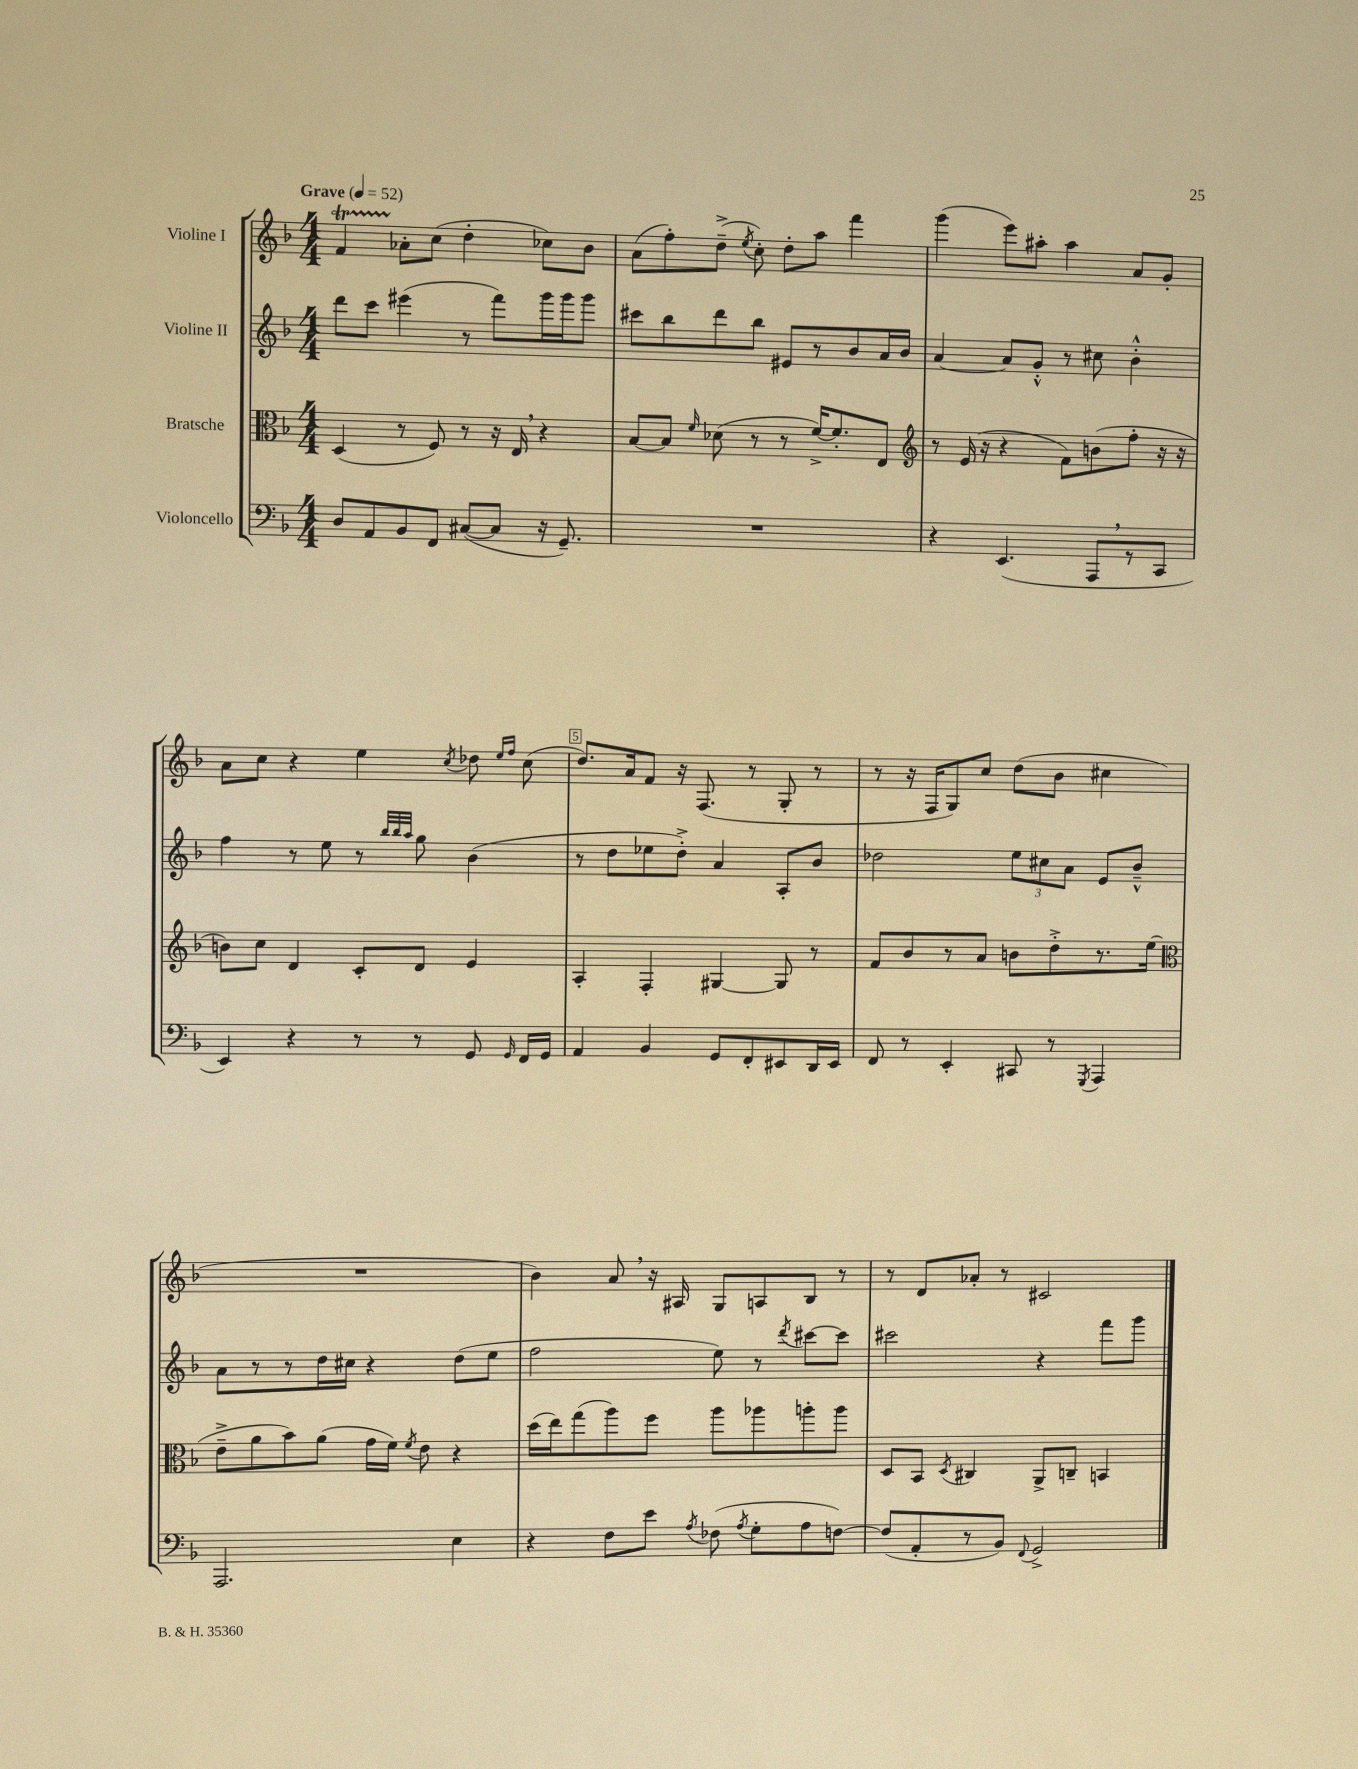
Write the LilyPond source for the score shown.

<<
\new StaffGroup <<
\new Staff = "s0" \with { instrumentName = "Violine I" } {
    \clef treble \key f \major \numericTimeSignature \time 4/4 \tempo "Grave" 4 = 52
    \autoBeamOff f'4\startTrillSpan aes'8[-.\stopTrillSpan c''8]( d''4-. ces''8[) bes'8] |
    a'8[( f''8-.) d''8]--->( \acciaccatura { e''8 } c''8-.) d''8[-. a''8] f'''4 |
    g'''4( e'''8[) ais''8]-. ais''4 a'8[ g'8]-. |
    a'8[ c''8] r4 e''4 \acciaccatura { c''8 } des''8 \grace { e''16[ f''16] } c''8( |
    d''8.[) a'16 f'8] r16 f8.( r8 g8-. r8 |
    r8 r16 f16[ g8) c''8] d''8[( bes'8] cis''4 |
    R1 |
    bes'4) a'8 \breathe r16 ais16 g8[ a8 bes8] r8 |
    r8 d'8[ aes'8]-. r8 cis'2 \bar "|." |
}
\new Staff = "s1" \with { instrumentName = "Violine II" } {
    \clef treble \key f \major \numericTimeSignature \time 4/4
    \autoBeamOff d'''8[ c'''8] eis'''4( r8 f'''8[) g'''16 g'''16 g'''8] |
    cis'''8[ bes''8 d'''8 bes''8] eis'8[ r8 bes'8 a'16 bes'16] |
    a'4~ a'8[ g'8]-.-^ r8 cis''8 bes'4-.-^ |
    f''4 r8 e''8 r8 \grace { bes''32[ bes''32 a''32] } g''8 bes'4( |
    r8 d''8[ ees''8 d''8]-.->) a'4 a8[-. bes'8] |
    des''2 \tuplet 3/2 { e''8[ cis''8 a'8] } e'8[ bes'8]---^ |
    a'8[ r8 r8 d''16 cis''16] r4 d''8[( e''8] |
    f''2 e''8) r8 \acciaccatura { d'''8 } cis'''8[~ cis'''8] |
    cis'''2 r4 f'''8[ g'''8] \bar "|." |
}
\new Staff = "s2" \with { instrumentName = "Bratsche" } {
    \clef alto \key f \major \numericTimeSignature \time 4/4
    \autoBeamOff d4( r8 f8) r8 r16 e16 \breathe r4 |
    bes8[~ bes8] \grace { f'16 } des'8( r8 r8 f'16[~->) f'8.-. e8] |
    \clef treble r8 e'16( r16 r4 f'8[) b'8( f''8]-. r16 r16 |
    b'8[) c''8] d'4 c'8[-. d'8] e'4 |
    a4-. f4-. gis4~ gis8 r8 |
    f'8[ bes'8 r8 a'8] b'8[ d''8-.-> r8. e''16]( |
    \clef alto e'8[---> a'8 bes'8) a'8]( g'16[ f'16]) \acciaccatura { f'8 } e'8 r4 |
    d''16[( e''16) g''8( a''8) f''8] a''8[ aes''8 a''8-. a''8] |
    d8[ bes,8] \acciaccatura { d8 } cis4 a,8[-> c8]-- b,4 \bar "|." |
}
\new Staff = "s3" \with { instrumentName = "Violoncello" } {
    \clef bass \key f \major \numericTimeSignature \time 4/4
    \autoBeamOff d8[ a,8 bes,8 f,8] cis8[~( cis8] r16 g,8.--) |
    R1 |
    r4 e,4.( a,,8[ \breathe r8 c,8] |
    e,4) r4 r8 r8 g,8 \grace { g,16 } f,16[ g,16] |
    a,4 bes,4 g,8[ f,8-. eis,8 d,16 eis,16] |
    f,8 r8 e,4-. cis,8 r8 \acciaccatura { g,,8 } a,,4 |
    a,,2. e4 |
    r4 f8[ e'8] \acciaccatura { a8 } fes8( \acciaccatura { a8 } g8[-. a8 f8]~) |
    f8[( a,8-. r8 bes,8]) \appoggiatura { f,8 } g,2-> \bar "|." |
}
>>
>>
\layout { \context { \Score \override BarNumber.break-visibility = ##(#f #t #t) barNumberVisibility = #(every-nth-bar-number-visible 5) \override BarNumber.stencil = #(make-stencil-boxer 0.1 0.3 ly:text-interface::print) } }
